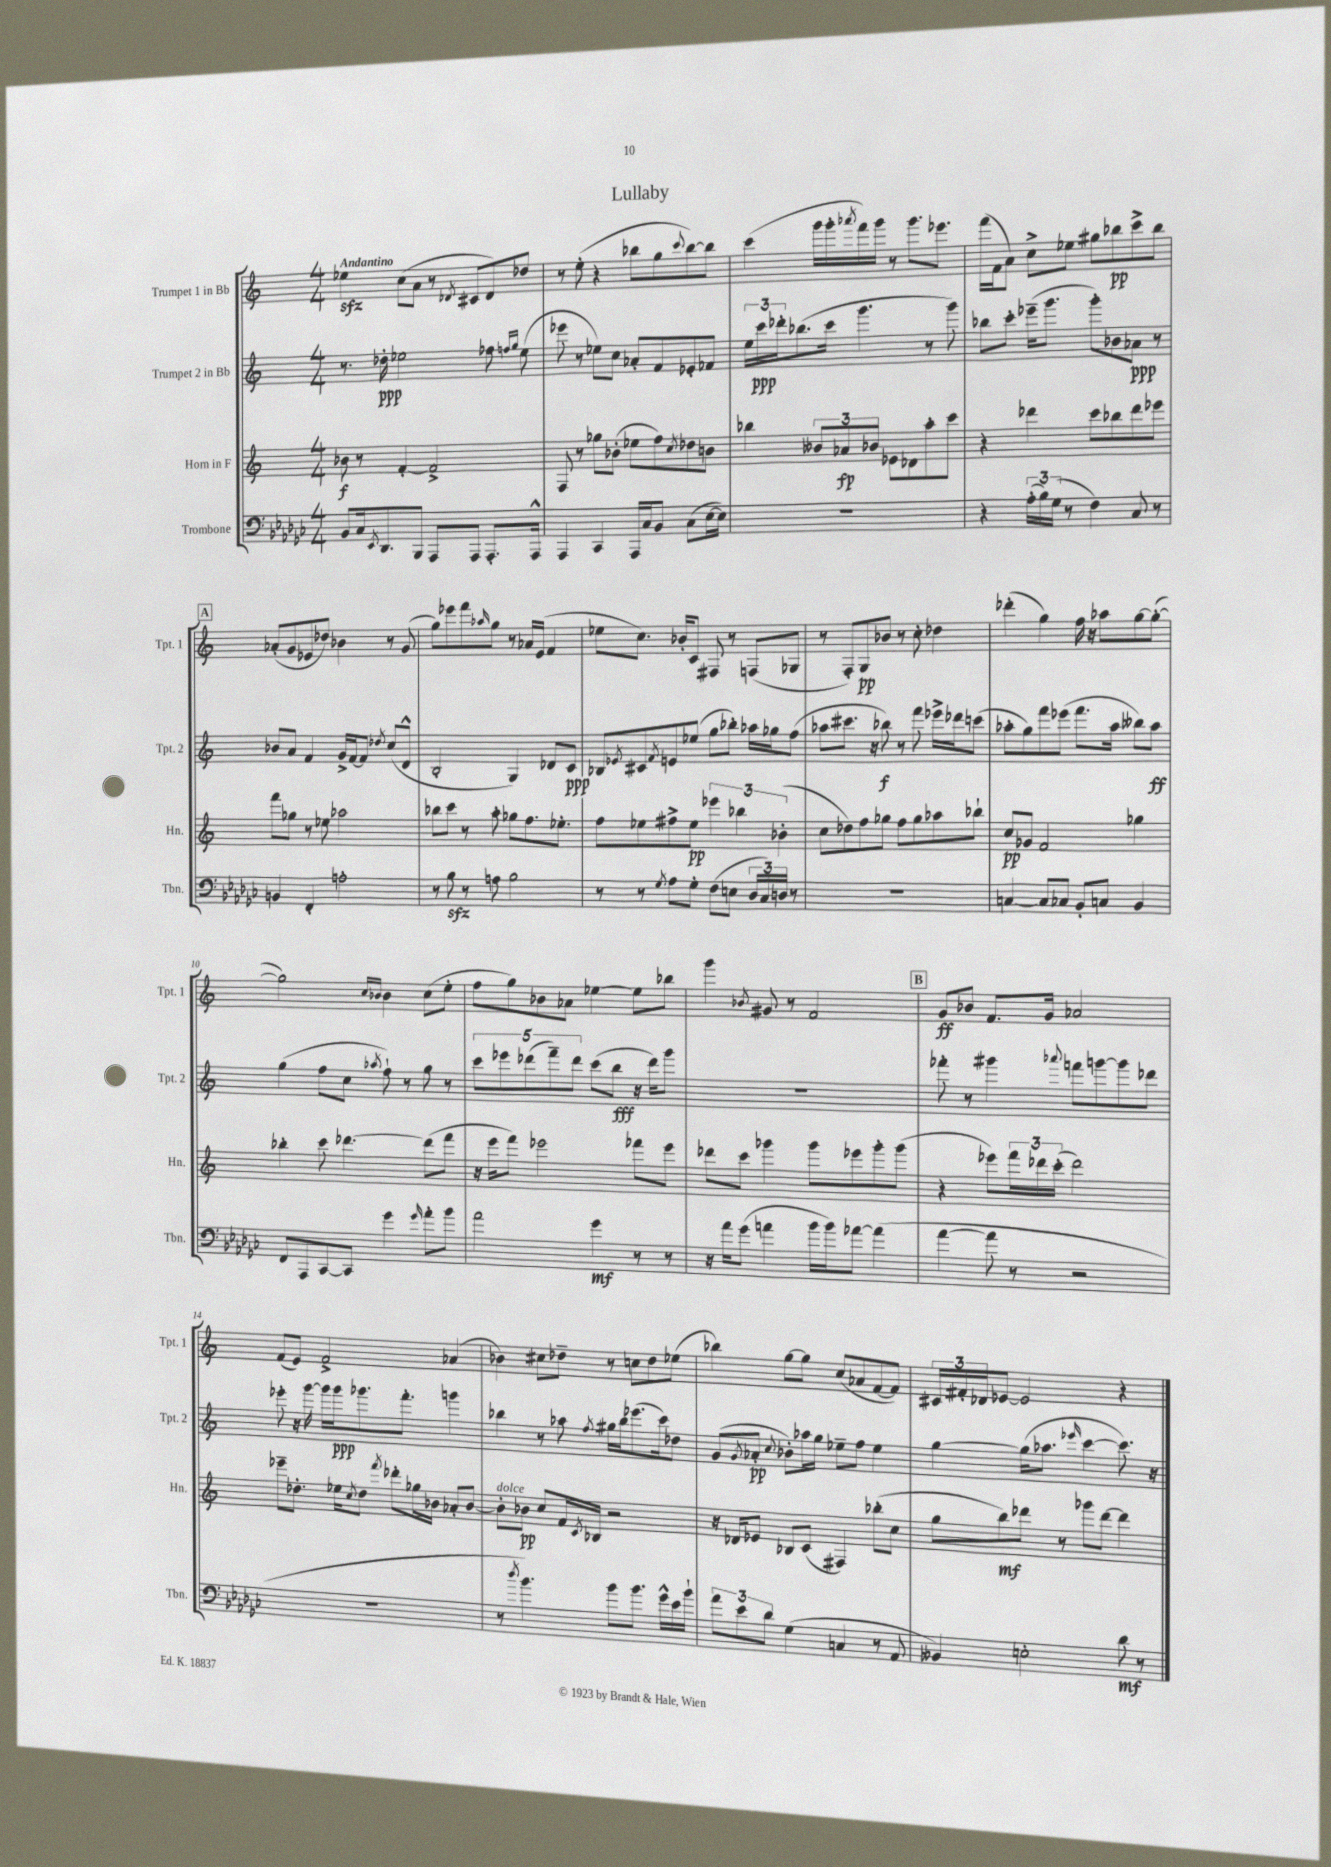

**kern	**dynam	**kern	**dynam	**kern	**dynam	**kern	**dynam
*part4	*part4	*part3	*part3	*part2	*part2	*part1	*part1
*staff4	*staff4	*staff3	*staff3	*staff2	*staff2	*staff1	*staff1
*I"Trombone	*	*I"Horn in F	*	*I"Trumpet 2 in Bb	*	*I"Trumpet 1 in Bb	*
*I'Tbn.	*	*I'Hn.	*	*I'Tpt. 2	*	*I'Tpt. 1	*
*clefF4	*	*clefG2	*	*clefG2	*	*clefG2	*
*k[b-e-a-d-g-c-]	*	*k[]	*	*k[]	*	*k[]	*
*M4/4	*	*M4/4	*	*M4/4	*	*M4/4	*
=1	=1	=1	=1	=1	=1	=1	=1
!	!	!	!	!	!	!LO:TX:a:B:t=Andantino	!
8BB-/L	.	8b-X\	f	8.r	.	4ee-Xzz\	.
16C-/k	.	8r	.	.	.	.	.
8qEE-/	.	.	.	.	.	.	.
8.DD-/	.	.	.	16dd-X'\	ppp	.	.
.	.	[4f'/	.	2ee-X\	.	(8cc\L	.
8BBB-/J	.	.	.	.	.	8a\J	.
8AAA-/L	.	2f^/]	.	.	.	8r	.
.	.	.	.	.	.	8qd-X/	.
8AAA-/J	.	.	.	.	.	8c#X/L	.
8.AAA-'/L	.	.	.	8ff-X\	.	8d-/)	.
.	.	.	.	16qqffn/LL	.	.	.
.	.	.	.	16qqgg/JJ	.	.	.
.	.	.	.	(8ee-\	.	8dd-X/J	.
16AAA-^^/Jk	.	.	.	.	.	.	.
=2	=2	=2	=2	=2	=2	=2	=2
4AAA-/	.	8F/	.	8eee-X\	.	8r	.
.	.	8r	.	8r	.	(8ee'\	.
4CC-/	.	8gg-X\L	.	8ee-X\L)	.	4r	.
.	.	(8b-X'\J	.	8cc\J	.	.	.
16AAA-/LL	.	8ee-X\L	.	8a-X'/L	.	8bb-X\L	.
16C-/J	.	.	.	.	.	.	.
8BB-/J	.	8ff\)	.	8f/	.	8gg\	.
.	.	8qcc/	.	.	.	8qqccc/	.
(8C-\L	.	8dd-X\	.	8e-X'/	.	[8bb-\)	.
[16E-\L	.	8bn\J	.	8f-X/J	.	8bb-\J]	.
16E-\JJ])	.	.	.	.	.	.	.
=3	=3	=3	=3	=3	=3	=3	=3
1r	.	4bb-X\	.	24ee\LL	.	(4ccc\	.
.	.	.	.	24ccc\	ppp	.	.
.	.	.	.	24ddd-X'\J	.	.	.
.	.	.	.	(8.bb-X\	.	.	.
.	.	12b--X/L	.	.	.	16ggg\LL	.
.	.	.	.	16ccc\Jk	.	16ggg'\	.
.	.	12a-X/	fp	.	.	.	.
.	.	.	.	.	.	8qaaa-X/	.
.	.	.	.	4.ggg\	.	16fff\)	.
.	.	12b-X/J	.	.	.	.	.
.	.	.	.	.	.	16ggg\JJ	.
.	.	8e-X\L	.	.	.	8r	.
.	.	8d-X\	.	.	.	8.ggg\L	.
.	.	8aa'\	.	8r	.	.	.
.	.	.	.	.	.	8.eee-X\J	.
.	.	8ccc\J	.	8ggg\)	.	.	.
=4	=4	=4	=4	=4	=4	=4	=4
4r	.	4r	.	8bb-X\L	.	(16fff\LL	.
.	.	.	.	.	.	16f\J	.
.	.	.	.	8ccc'\J	.	8a\J)	.
(24A-'\LL	.	4ddd-X\	.	(16eee-X~\KL	.	8cc^\L	.
24B-\)	.	.	.	.	.	.	.
.	.	.	.	8.ggg\J	.	.	.
(24G-\JJ	.	.	.	.	.	.	.
8r	.	.	.	.	.	8ee-X\J	.
4F\)	.	8ccc\L	.	8ggg'\L)	.	8gg#X\L	.
.	.	8bb-X\	.	8b-X\	.	8bb-X\	pp
8C-/	.	8ddd-\	.	8a-X\J	ppp	8ccc^\	.
8r	.	8eee-X\J	.	8r	.	8bb-\J	.
!!LO:LB:g=z
!!LO:REH:place=s1:t=A
=5	=5	=5	=5	=5	=5	=5	=5
4BBn/	.	8fff\L	.	8b-X/L	.	(8a-X'/L	.
.	.	8gg-X\J	.	8a/J	.	8g/	.
4FF'/	.	8r	.	4f/	.	8e-X/	.
.	.	8ee-X\	.	.	.	8dd-X/J)	.
2An'\	.	2aa-X\	.	16g^/LL	.	4b-X\	.
.	.	.	.	[16f/J	.	.	.
.	.	.	.	8f/J]	.	.	.
.	.	.	.	8qdd-X/	.	.	.
.	.	.	.	(8cc/L	.	8r	.
.	.	.	.	8d^^/J	.	(8g/	.
=6	=6	=6	=6	=6	=6	=6	=6
8r	.	8bb-X\L	.	2B'/	.	8gg\L)	.
8B-zz\	.	8ccc\J	.	.	.	8eee-X\	.
8r	.	8r	.	.	.	8fff\	.
.	.	.	.	.	.	16qqaa-X/	.
8An\	.	8aa'\	.	.	.	8gg\J	.
2B-\	.	8gg-X\L	.	4G/)	.	8r	.
.	.	8.ff\	.	.	.	16a-X/LL	.
.	.	.	.	.	.	(16e/JJ	.
.	.	.	.	8d-X/L	.	4f/	.
.	.	8.ee-X'\J	.	.	.	.	.
.	.	.	.	8c/J	ppp	.	.
=7	=7	=7	=7	=7	=7	=7	=7
8r	.	8ff\L	.	8B-X/L	.	8ee-X\L	.
.	.	.	.	8qe-X/	.	.	.
8r	.	8ee-X\	.	8c#X/	.	8.cc\J)	.
8qG-/	.	.	.	8qf/	.	.	.
8A-\L	.	8ff#X^\	.	8en/	.	.	.
.	.	.	.	.	.	16b-X'/KL	.
8G-'\J	.	8ee-\J	pp	(8ee-X/J	.	8c/J	.
(8F\L	.	6eee-X\	.	8gg\L	.	8F#X/	.
8En\J	.	.	.	8bb-X'\J)	.	8r	.
.	.	6bb-X\	.	.	.	.	.
24D-/LL	.	.	.	16aa-X\LL	.	(8Fn/L	.
24C-/)	.	.	.	.	.	.	.
.	.	.	.	16gg-X\J	.	.	.
24Dn/JJ	.	(6b-X'\	.	.	.	.	.
8r	.	.	.	(8ff\J	.	8G-X/J	.
=8	=8	=8	=8	=8	=8	=8	=8
1r	.	8cc\L	.	8aa-X\L	.	8r	.
.	.	8dd-X\)	.	8.ccc#X\J	.	8F'/L)	.
.	.	8ff\	.	.	.	8G/	pp
.	.	.	.	16r	.	.	.
.	.	8gg-X\J	.	8bb-X\)	f	8b-X/J	.
.	.	8ff\L	.	8r	.	8r	.
.	.	8gg-\	.	8fff\	.	8cc'\	.
.	.	8aa-X\	.	16eee-X^\LL	.	4dd-X\	.
.	.	.	.	16ddd-X\J	.	.	.
.	.	8bb-X`\J	.	(8cccn\J	.	.	.
=9	=9	=9	=9	=9	=9	=9	=9
[4Cn/	.	8cc/L	pp	8aa-X'\L	.	(4ddd-X'\	.
.	.	8g-X/J	.	8gg\)	.	.	.
8C/L]	.	2f/	.	8fff\	.	4gg\)	.
8C-X/J	.	.	.	(8eee-X\J	.	.	.
8BB-'/L	.	.	.	8.fff\L	.	16ff\	.
.	.	.	.	.	.	16r	.
8Cn/J	.	.	.	.	.	8aa-X\L	.
.	.	.	.	16aa-\Jk	.	.	.
4BB-/	.	4gg-X\	.	8bb--X\L)	.	[8gg\	.
.	.	.	.	8aa-\J	ff	(8gg'\J_	.
!!LO:LB:g=z
=10	=10	=10	=10	=10	=10	=10	=10
8FF/L	.	4bb-X'\	.	(4gg\	.	2gg\])	.
8AAA-/	.	.	.	.	.	.	.
[8CC-/	.	8ccc\	.	8ff\L	.	.	.
8CC-/J]	.	[4.ddd-X\	.	8cc\J	.	.	.
.	.	.	.	.	.	16qqcc/LL	.
.	.	.	.	8qaa-X/	.	16qqb-X/JJ	.
4g-\	.	.	.	8ff`\)	.	4b-\	.
.	.	.	.	8r	.	.	.
16qqg-/	.	.	.	.	.	.	.
8a-'\L	.	(8ddd-\L]	.	8gg\	.	(8cc\L	.
8b-\J	.	8fff\J	.	8r	.	8ee'\J	.
=11	=11	=11	=11	=11	=11	=11	=11
2a-\	.	16r	.	10ccc\L	.	8ff\L	.
.	.	16eee\KL	.	.	.	.	.
.	.	.	.	10eee-X\	.	.	.
.	.	8fff\J)	.	.	.	8gg\)	.
.	.	.	.	(10ddd-X\	.	.	.
.	.	2eee-X\	.	.	.	8b-X\	.
.	.	.	.	10fff~\)	.	.	.
.	.	.	.	.	.	8a-X\J	.
.	.	.	.	10ddd-\J	.	.	.
4g-\	mf	.	.	(8ccc\L	.	[4ee-X\	.
.	.	.	.	8bb\J	fff	.	.
8r	.	8fff-X\L	.	16r	.	8ee-\L]	.
.	.	.	.	16ddd-\KL)	.	.	.
8r	.	8eee-\J	.	8ggg\J	.	8bb-X\J	.
=12	=12	=12	=12	=12	=12	=12	=12
16r	.	8ddd-X\L	.	1r	.	4ggg\	.
16a-\KL	.	.	.	.	.	.	.
(8g-\J	.	8ccc\J	.	.	.	.	.
.	.	.	.	.	.	8qb-X/	.
4an\	.	4ggg-X\	.	.	.	8g#X/	.
.	.	.	.	.	.	8r	.
16b-\LL	.	8ggg-\L	.	.	.	2f/	.
16b-\J)	.	.	.	.	.	.	.
[8a-X\J	.	8eee-X\	.	.	.	.	.
(4a-\]	.	8ggg-'\	.	.	.	.	.
.	.	(8ggg-\J	.	.	.	.	.
!!LO:REH:place=s1:t=B
=13	=13	=13	=13	=13	=13	=13	=13
[4a-\	.	4r	.	8fff-X'\	.	8g/L	ff
.	.	.	.	8r	.	8b-X/J	.
8a-\]	.	8eee-X\L)	.	4ggg#X\	.	8.f/L	.
8r	.	24fff\L	.	.	.	.	.
.	.	24ddd-X\	.	.	.	.	.
.	.	.	.	.	.	16g/Jk	.
.	.	(24ccc'\JJ	.	.	.	.	.
.	.	.	.	8qqaaa-X/	.	.	.
2r	.	2ddd-\)	.	8fffn\L	.	2a-X/	.
.	.	.	.	[8gggn\	.	.	.
.	.	.	.	8ggg\]	.	.	.
.	.	.	.	8ddd-X\J	.	.	.
!!LO:LB:g=z
=14	=14	=14	=14	=14	=14	=14	=14
1r	.	8eee-X~\L	.	8eee-X'\	.	(8f/L	.
.	.	8.dd-X'\J	.	16r	.	8e/J)	.
.	.	.	.	[16ggg\	.	.	.
.	.	.	.	16ggg\LL]	.	2f^/	.
.	.	16ee-X\KL	.	16ggg\J	ppp	.	.
.	.	8qcc/	.	.	.	.	.
.	.	8dd-\J	.	8.ggg-X\	.	.	.
.	.	8qfff/	.	.	.	.	.
.	.	8ddd-X'\L	.	.	.	.	.
.	.	.	.	8.fff'\J	.	.	.
.	.	16gg-X\L	.	.	.	.	.
.	.	16b-X\JJ	.	.	.	.	.
.	.	8a-X'/L	.	4gggn\	.	(4a-X/	.
.	.	[8b-/J	.	.	.	.	.
=15	=15	=15	=15	=15	=15	=15	=15
!	!	!LO:TX:a:i:t=dolce	!	!	!	!	!
8r	.	8b-'\L]	.	4bb-X\	.	4b-X\)	.
8qdd-/	.	.	.	.	.	.	.
4.b-\)	.	8b-X\J	pp	.	.	.	.
.	.	8cc/L	.	8r	.	8cc#X\L	.
.	.	16f/L	.	8aa-X\	.	8dd-X~\J	.
.	.	8qc/	.	.	.	.	.
.	.	16B-X/JJ	.	.	.	.	.
.	.	.	.	8qff/	.	.	.
8b-\L	.	2r	.	16gg#X\LL	.	8r	.
.	.	.	.	16bb-\J	.	.	.
8.b-\J	.	.	.	(8.eee-X\	.	8ccn\L	.
.	.	.	.	.	.	8dd-\	.
16g-^^\LL	.	.	.	16ccc\k)	.	.	.
16e-\	.	.	.	8dd-X\J	.	(8ee-X\J	.
16b-`\JJ	.	.	.	.	.	.	.
=16	=16	=16	=16	=16	=16	=16	=16
12a-\L	.	16r	.	(8g/L	.	4bb-X\)	.
.	.	16d-X/KL	.	.	.	.	.
12e-\	.	.	.	.	.	.	.
.	.	.	.	8qg/	.	.	.
.	.	8e-X/J	.	8a-X'/J	pp	.	.
12d-\J	.	.	.	.	.	.	.
.	.	.	.	8qqcc/	.	.	.
(4G-\	.	8B-X/L	.	8b-X'\L)	.	[8gg\L	.
.	.	(8c/J	.	16aa-X\L	.	8gg\J]	.
.	.	.	.	16gg\JJ	.	.	.
4Cn/	.	4F#X/)	.	8ee-X~\L	.	(8cc/L	.
.	.	.	.	8ff\J	.	8a-X/	.
8r	.	(8bb-X'\L	.	4ee-\	.	[8f/	.
8AA-/	.	8cc\J	.	.	.	8f/J])	.
=17	=17	=17	=17	=17	=17	=17	=17
4BB--X/)	.	8gg\L	.	[4gg\	.	24c#X/LL	.
.	.	.	.	.	.	24f#X'/	.
.	.	.	.	.	.	24d-X/J	.
.	.	8bb\)	mf	.	.	[8e-X/J	.
2En'\	.	8ddd-X\J	.	(16gg\KL]	.	2e-/]	.
.	.	.	.	8.aa-X\J	.	.	.
.	.	8r	.	.	.	.	.
.	.	.	.	16qqeee-X/	.	.	.
.	.	8ggg-X\L	.	[4ccc\	.	.	.
.	.	[8ddd-\J	.	.	.	.	.
8d-\	mf	4ddd-\]	.	8.ccc\])	.	4r	.
8r	.	.	.	.	.	.	.
.	.	.	.	16r	.	.	.
==	==	==	==	==	==	==	==
*-	*-	*-	*-	*-	*-	*-	*-
